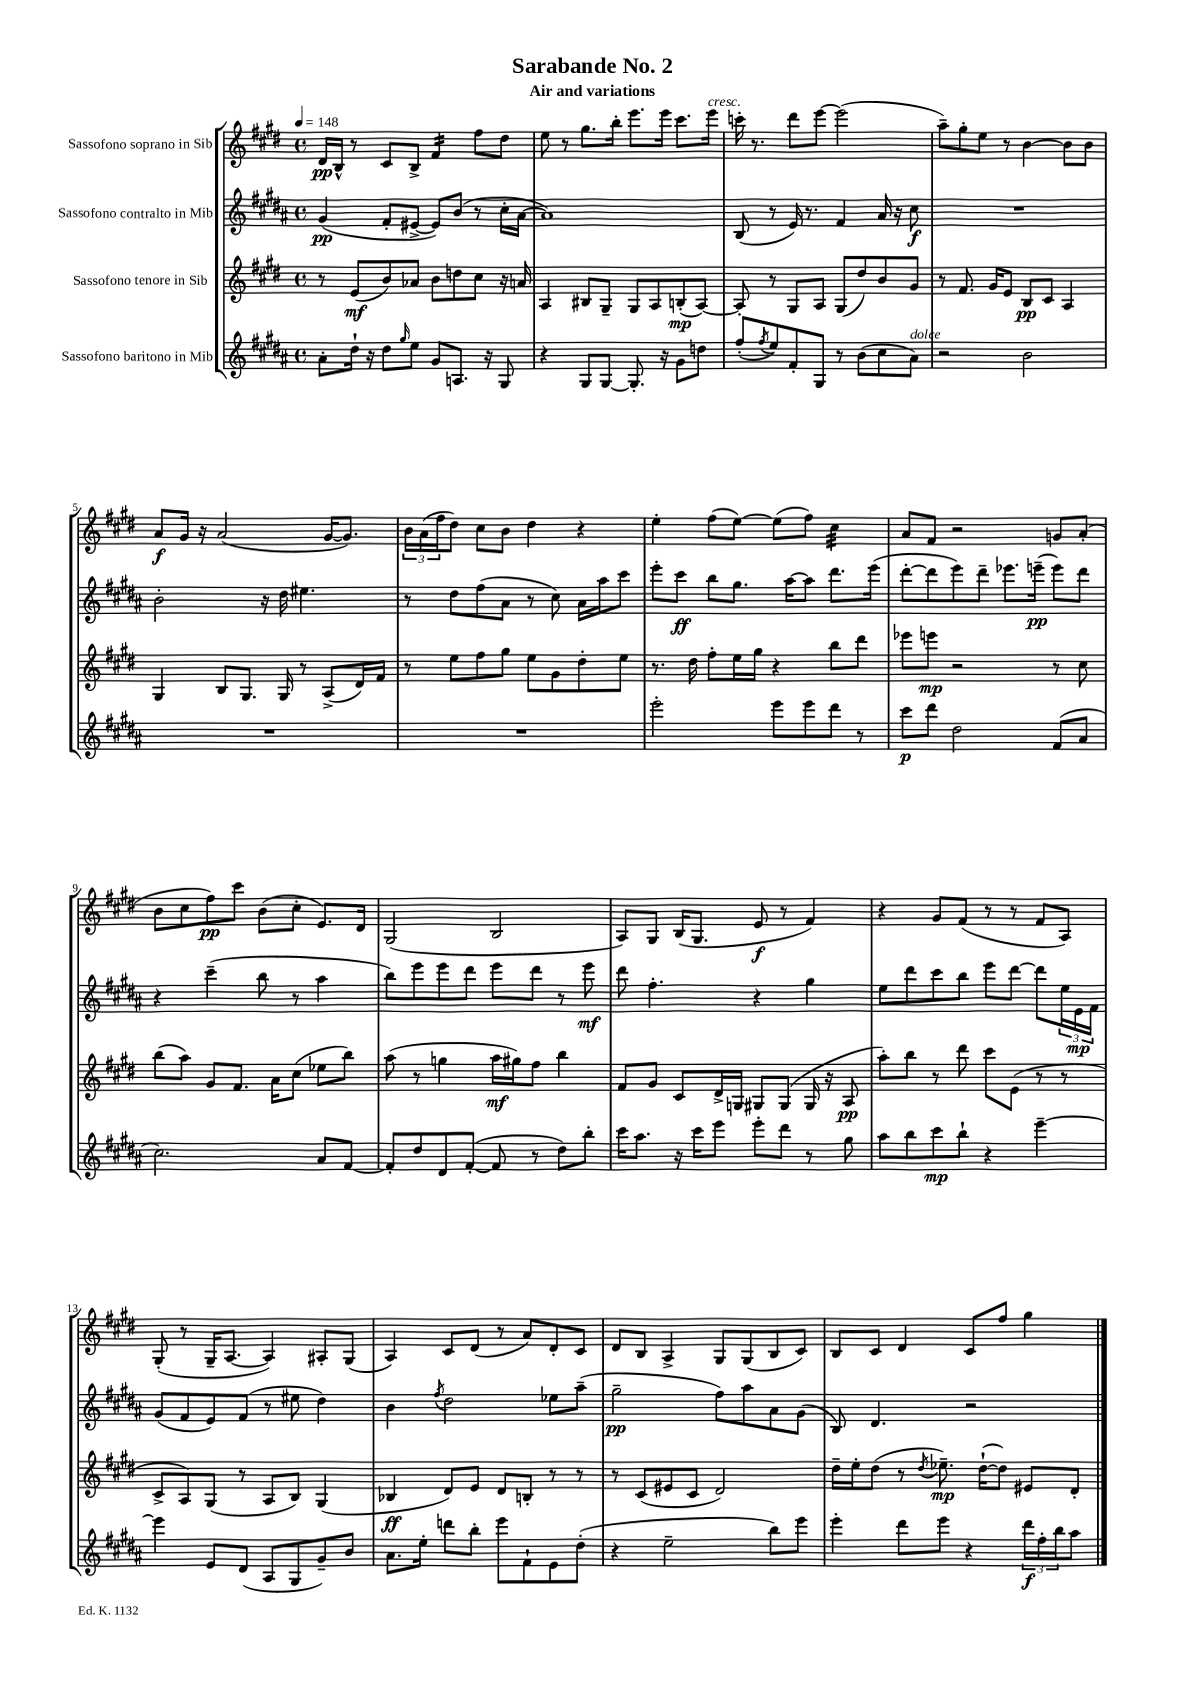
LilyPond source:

\header { title = "Sarabande No. 2" subtitle = "Air and variations" }
<<
\new StaffGroup <<
\new Staff = "s0" \with { instrumentName = "Sassofono soprano in Sib" } {
    \clef treble \key e \major \defaultTimeSignature \time 4/4 \tempo 4 = 148
    dis'16\pp b16-^ r8 cis'8 b8-> fis'4:16 fis''8 dis''8 |
    e''8 r8 gis''8. b''16-. e'''8. e'''16 cis'''8. e'''16^\markup { \italic "cresc." } |
    c'''16-. r8. dis'''8 e'''8~ e'''2( |
    a''8--) gis''8-. e''8 r8 b'4~ b'8 b'8 |
    a'8\f gis'16 r16 a'2( gis'16~ gis'8.) |
    \tuplet 3/2 { b'16 a'16( fis''16 } dis''8) cis''8 b'8 dis''4 r4 |
    e''4-. fis''8( e''8~) e''8( fis''8) cis''4:32 |
    a'8 fis'8 r2 g'8 a'8-.( |
    b'8 cis''8 fis''8\pp) cis'''8 b'8( cis''8-. e'8.) dis'16 |
    gis2( b2 |
    a8) gis8 b16( gis8. e'8\f r8 fis'4) |
    r4 gis'8 fis'8( r8 r8 fis'8 a8) |
    gis8-.( r8 gis16-- a8.~ a4) ais8-. gis8( |
    a4) cis'8 dis'8( r8 a'8) dis'8-. cis'8 |
    dis'8 b8 a4-> gis8 gis8( b8 cis'8) |
    b8 cis'8 dis'4 cis'8 fis''8 gis''4 \bar "|." |
}
\new Staff = "s1" \with { instrumentName = "Sassofono contralto in Mib" } {
    \clef treble \key b \major \defaultTimeSignature \time 4/4
    gis'4\pp( fis'8-. eis'8~-> eis'8) b'8( r8 cis''16-. ais'16~ |
    ais'1) |
    b8( r8 e'16) r8. fis'4 ais'16 r16 cis''8\f |
    R1 |
    b'2-. r16 dis''16 eis''4. |
    r8 dis''8 fis''8( ais'8 r8 cis''8) ais'16 ais''16 cis'''8 |
    e'''8-. cis'''8\ff b''8 gis''8. ais''16~ ais''8 dis'''8. e'''16( |
    dis'''8~-. dis'''8 e'''8) dis'''8-- ees'''8. e'''16--\pp( e'''8) dis'''8 |
    r4 cis'''4--( b''8 r8 ais''4 |
    b''8) e'''8 e'''8 dis'''8 e'''8 dis'''8 r8 e'''8\mf |
    dis'''8 fis''4.-. r4 gis''4 |
    e''8 dis'''8 cis'''8 b''8 e'''8 dis'''8~ dis'''8 \tuplet 3/2 { e''16 e'16\mp fis'16 } |
    gis'8( fis'8 e'8) fis'8( r8 eis''8 dis''4) |
    b'4 \acciaccatura { fis''8 } dis''2 ees''8 ais''8--( |
    gis''2--\pp fis''8) ais''8 ais'8 gis'8( |
    b8) dis'4. r2 \bar "|." |
}
\new Staff = "s2" \with { instrumentName = "Sassofono tenore in Sib" } {
    \clef treble \key e \major \defaultTimeSignature \time 4/4
    r8 e'8\mf( b'8) aes'8 b'8 d''8 cis''8 r16 a'16 |
    a4 bis8 gis8-- gis8 a8 b8-.\mp( a8~) |
    a8-. r8 gis8 a8 gis8( dis''8) b'8 gis'8 |
    r8 fis'8. gis'16 e'8 b8\pp cis'8 a4 |
    gis4 b8 gis8. gis16 r8 a8->( dis'16) fis'16 |
    r8 e''8 fis''8 gis''8 e''8 gis'8 dis''8-. e''8 |
    r8. dis''16 fis''8-. e''16 gis''16 r4 b''8 dis'''8 |
    ees'''8 e'''8\mp r2 r8 cis''8 |
    b''8( a''8) gis'8 fis'8. a'16 cis''8( ees''8 b''8) |
    a''8( r8 g''4 a''16\mf gis''16) fis''8 b''4 |
    fis'8 gis'8 cis'8 dis'16-> g16 gis8 gis8( gis16 r16 a8\pp |
    a''8-.) b''8 r8 dis'''8 cis'''8 e'8( r8 r8 |
    cis'8-> a8) gis8( r8 a8 b8) gis4( |
    bes4\ff dis'8) e'8 dis'8 b8-. r8 r8 |
    r8 cis'8( eis'8 cis'8 dis'2) |
    dis''16-- e''16-. dis''8( r8 \acciaccatura { dis''8 } ees''8.--\mp) dis''16~-!( dis''8) eis'8 dis'8-. \bar "|." |
}
\new Staff = "s3" \with { instrumentName = "Sassofono baritono in Mib" } {
    \clef treble \key b \major \defaultTimeSignature \time 4/4
    ais'8-. dis''16-! r16 dis''8 \grace { gis''16 } e''8 gis'8 a8. r16 gis8 |
    r4 gis8 gis8~ gis8.-. r16 gis'8 d''8 |
    fis''8-.( \acciaccatura { fis''8 } e''8) fis'8-. gis8 r8 b'8( cis''8 ais'8^\markup { \italic "dolce" }) |
    r2 b'2 |
    R1 |
    R1 |
    e'''2-. e'''8 e'''8 dis'''8 r8 |
    cis'''8\p dis'''8 dis''2 fis'8( ais'8 |
    cis''2.) ais'8 fis'8~ |
    fis'8-. dis''8 dis'8 fis'8~-.( fis'8 r8 dis''8) b''8-. |
    cis'''16 ais''8. r16 cis'''16 e'''8 e'''8-. dis'''8 r8 gis''8 |
    ais''8 b''8 cis'''8\mp b''8-! r4 e'''4~-- |
    e'''4 e'8 dis'8( ais8 gis8 gis'8--) b'8 |
    ais'8. e''16-. d'''8 b''8-. e'''8 fis'8-! e'8 dis''8-.( |
    r4 e''2-- b''8) e'''8 |
    e'''4-. dis'''8 e'''8 r4 \tuplet 3/2 { dis'''16\f fis''16-. b''16 } ais''8 \bar "|." |
}
>>
>>
